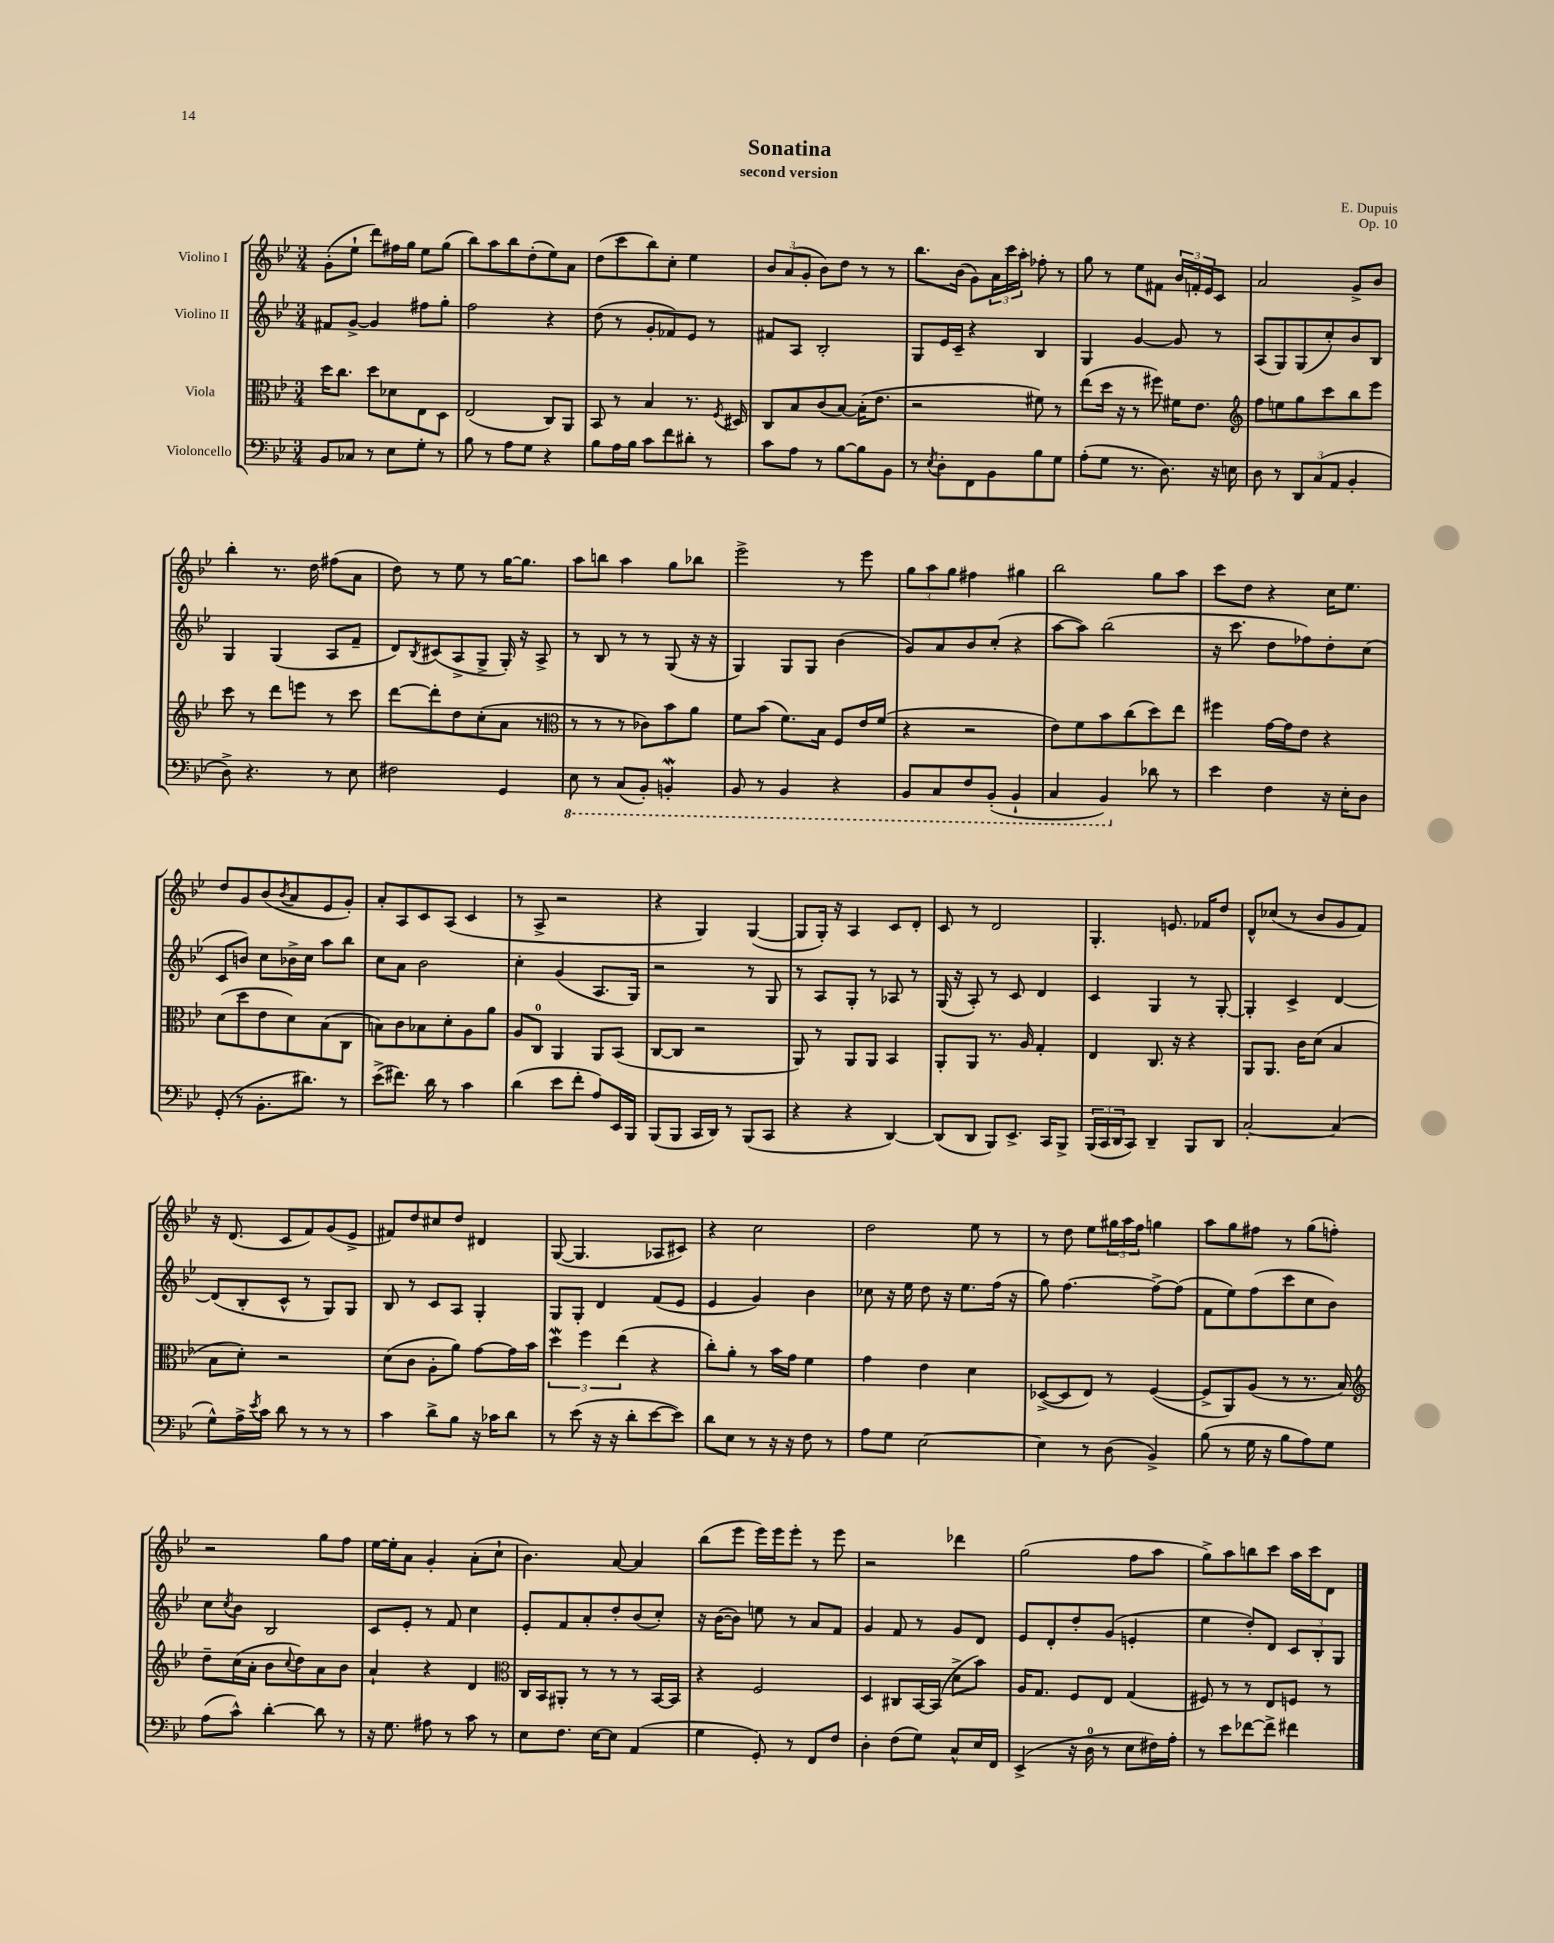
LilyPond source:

\header { title = "Sonatina" composer = "E. Dupuis" subtitle = "second version" opus = "Op. 10" }
<<
\new StaffGroup <<
\new Staff = "s0" \with { instrumentName = "Violino I" } {
    \clef treble \key bes \major \numericTimeSignature \time 3/4
    g'8-.( ees''8-! d'''8) fis''16 g''16 ees''8 g''8( |
    bes''8) a''8 bes''8 d''8-.( ees''8) a'8 |
    d''8( c'''8 bes''8) c''8-. ees''4 |
    \tuplet 3/2 { bes'8 a'8( g'8-. } bes'8) d''8 r8 r8 |
    bes''8. bes'16( g'8) \tuplet 3/2 { a'16 c'''16 a''16-. } fes''8-. r8 |
    g''8 r8 ees''8 fis'8 \tuplet 3/2 { bes'16 f'16-. ees'16 } c'8 |
    a'2 g'8-> bes'8 |
    bes''4-. r8. d''16 fis''8( a'8 |
    d''8) r8 ees''8 r8 g''16~ g''8. |
    a''8 b''8 a''4 g''8 bes''8 |
    ees'''2-> r8 ees'''8 |
    \tuplet 3/2 { g''8 a''8 g''8 } fis''4 gis''4 |
    bes''2 g''8 a''8 |
    c'''8 d''8 r4 c''16 ees''8. |
    d''8 g'8 bes'8( \acciaccatura { bes'8 } a'8 ees'8 g'8-.) |
    a'8-. a8 c'8 a8( c'4 |
    r8 a8-> r2 |
    r4 g4) g4~( |
    g8 g16-.) r16 a4 c'8 d'8-. |
    c'8 r8 d'2 |
    g4.-. e'8. fes'16 d''8 |
    d'8-^ ces''8( r8 bes'8 g'8 f'8) |
    r16 d'8.( c'8 f'8) g'8( ees'8-> |
    fis'8) d''8 cis''8 d''8 dis'4 |
    g8~( g4. aes8 cis'8) |
    r4 c''2 |
    d''2 ees''8 r8 |
    r8 d''8 ees''8 \tuplet 3/2 { gis''16 a''16 f''16 } g''4 |
    a''8 g''8 fis''8 r8 g''8( f''8-.) |
    r2 g''8 f''8 |
    ees''16~ ees''16-. a'8 g'4-. a'8-.( c''8-! |
    bes'4.) a'8~ a'4 |
    bes''8( ees'''8 ees'''16) ees'''16 ees'''8-. r8 ees'''8 |
    r2 des'''4 |
    g''2( f''8 a''8 |
    g''8->) a''8 b''8 c'''8 a''16 c'''16 d'8 \bar "|." |
}
\new Staff = "s1" \with { instrumentName = "Violino II" } {
    \clef treble \key bes \major \numericTimeSignature \time 3/4
    fis'8 g'8~-> g'4 fis''8 g''8-. |
    f''2 r4 |
    d''8( r8 g'8-. fes'8) ees'8 r8 |
    fis'8 a8 bes2-. |
    g8 ees'16 c'16-- r4 bes4 |
    g4 g'4~ g'8 r8 |
    a8( g8) g8( c''8-.) bes'8 bes8 |
    g4 g4( a8 f'8-- |
    d'8) \acciaccatura { bes8 } cis'8( a8-> g8-> g16-.) r16 a8-> |
    r8 bes8 r8 r8 g8( r16 r16 |
    g4) g8 g8 bes'4( |
    g'8) a'8 bes'8 c''8-.( r4 |
    a''8~ a''8) bes''2( |
    r16 c'''8. d''8 fes''8) d''8-. c''8( |
    c'8 b'8) c''8 bes'16-> c''16 a''8 bes''8 |
    c''8 a'8 bes'2 |
    c''4-. g'4( a8. g16) |
    r2 r8 g8 |
    r8 a8 g8-. r8 aes8 r8 |
    g16( r16 a8-.) r8 c'8 d'4 |
    c'4 g4 r8 g8~-. |
    g4-. c'4-> d'4~ |
    d'8( bes8-. c'8-^ r8 g8) g8 |
    bes8 r8 c'8 a8 g4-. |
    g8 g8-. d'4 f'8( ees'8 |
    ees'4 g'4) bes'4 |
    ces''8 r16 ees''16 d''8 r16 ees''8. f''16( r16 |
    g''8) f''4.~ f''8~-> f''8( |
    f'8 ees''8) f''8( c'''8 c''8 bes'8) |
    c''8 \acciaccatura { c''8 } bes'8 bes2 |
    c'8 ees'8-. r8 f'8 c''4 |
    ees'8-. f'8 a'8-. d''8-. bes'8( c''8-.) |
    r16 bes'16~( bes'8) e''8 r8 a'8 f'8 |
    g'4 f'8 r8 g'8 d'8 |
    ees'8 d'8-. d''8-. g'8( e'4-. |
    ees''4 d''8-.) d'8 \tuplet 3/2 { c'8 bes8-. g8 } \bar "|." |
}
\new Staff = "s2" \with { instrumentName = "Viola" } {
    \clef alto \key bes \major \numericTimeSignature \time 3/4
    d''16 c''8. d''8 des'8 ees8 d8 |
    ees2( c8) a,8 |
    bes,8 r8 bes4 r8. \acciaccatura { f8 } dis16 |
    c8 bes8 c'8( bes8~) bes16-.( ees'8. |
    r2 fis'8) r8 |
    ees''8( d''16 r16 r8 fis''8) fis'16 ees'8. |
    \clef treble f''8 e''8 g''8 c'''8 bes''8 ees'''8 |
    c'''8 r8 d'''8 e'''8 r8 c'''8 |
    d'''8~ d'''8-. d''8 c''8-.( a'8 r8 |
    \clef alto r8 r8 r8 ces'8) bes'8 a'8 |
    f'8 bes'8( f'8.) bes16 f8 ees'16 f'16( |
    r4 r2 |
    ees'8) f'8 bes'8 c''8( d''8) ees''8 |
    fis''4 g'16~ g'16 ees'8 r4 |
    d'8( d''8 ees'8 d'8) bes8( c8 |
    b8) c'8 bes8 d'8-. a8 a'8 |
    a8 c8-0 a,4 a,8 bes,8( |
    c8~ c8 r2 |
    a,8) r8 a,8 a,8 bes,4 |
    a,8-. a,8 r8. a16 g4-. |
    ees4 c8. r16 r4 |
    a,8 a,8. c'16 d'8( bes4 |
    bes8 d'8-.) r2 |
    d'8( c'8 a8-. a'8) g'8~ g'16 bes'16 |
    \tuplet 3/2 { d''4\mordent f''4 ees''4( } r4 |
    c''8-.) a'8-. r8 bes'16 g'16 f'4 |
    g'4 ees'4 d'4 |
    des8~->( des8 ees8) r8 f4~( |
    f8-> a,8) a8( r8 r8. bes16) |
    \clef treble d''8-- c''16( a'16-. bes'8 \appoggiatura { c''8 } d''8) a'8 bes'8 |
    a'4-! r4 d'4 |
    \clef alto c16 bes,16 ais,8-. r8 r8 r8 bes,16~ bes,16 |
    r4 f2 |
    d4 cis8 bes,16~ bes,16( d'8-> bes'8) |
    a16 g8. f8 ees8 g4( |
    fis8) r8 r8 ees8 f8 r8 \bar "|." |
}
\new Staff = "s3" \with { instrumentName = "Violoncello" } {
    \clef bass \key bes \major \numericTimeSignature \time 3/4
    bes,8 ces8 r8 ees8 g8-. r8 |
    bes8 r8 a8 g8 r4 |
    bes8 a16 bes16 c'8 f'8 dis'8-. r8 |
    c'8 a8 r8 bes8~ bes8 bes,8 |
    r8 \acciaccatura { ees8 } d8-. f,8 bes,8 bes8 g8 |
    a8-.( g8 r8. d8.) r16 e16 |
    d8 r8 \tuplet 3/2 { d,8 c8( a,8 } bes,4-. |
    d8->) r4. r8 ees8 |
    fis2 g,4 |
    \ottava #-1 ees,8 r8 c,8( bes,,8-.) b,,4-.\mordent |
    bes,,8 r8 bes,,4 r4 |
    bes,,8 c,8 f,8 bes,,8-.( bes,,4-! |
    c,4 bes,,4) \ottava #0 des'8 r8 |
    ees'4 f4 r16 ees16-. d8 |
    g,8-.( r8 bes,8.-. dis'8.) r8 |
    ees'8->( fis'8.) d'16 r8 c'4 |
    d'4( ees'8 f'8-. a8) ees,16 bes,,16 |
    bes,,8( bes,,8 c,16 d,16) r8 bes,,8( c,8 |
    r4 r4 d,4~) |
    d,8( d,8 bes,,8) ees,8.-> c,16 bes,,8-> |
    \tuplet 3/2 { bes,,16( c,16 d,16 } c,8) d,4-- bes,,8 d,8 |
    c2~-. c4( |
    g8-^) a16-> \acciaccatura { ees'8 } c'16 d'8 r8 r8 r8 |
    c'4 d'8-> bes8 r16 ces'16 d'8 |
    r8 ees'8( r16 r16 d'8-. ees'8~ ees'8) |
    d'8 ees8 r8 r16 r16 f8 r8 |
    a8 g8 ees2~ |
    ees4 r8 d8( bes,4->) |
    bes8( r8 g16 r16 bes8 a8) g8 |
    a8( c'8-^) d'4~-. d'8 r8 |
    r16 g8. ais8 r8 c'8 r8 |
    ees8 f8. ees16~ ees8 a,4( |
    g4 g,8-.) r8 f,8 f8 |
    d4-. f8( g8) c8-^ ees16 f,16 |
    ees,4->( r16 d16-0 r8 ees8 fis16) a16-. |
    r8 ees'8 fes'8~ fes'8-> fis'4 \bar "|." |
}
>>
>>
\layout { \context { \Score \remove "Bar_number_engraver" } }
